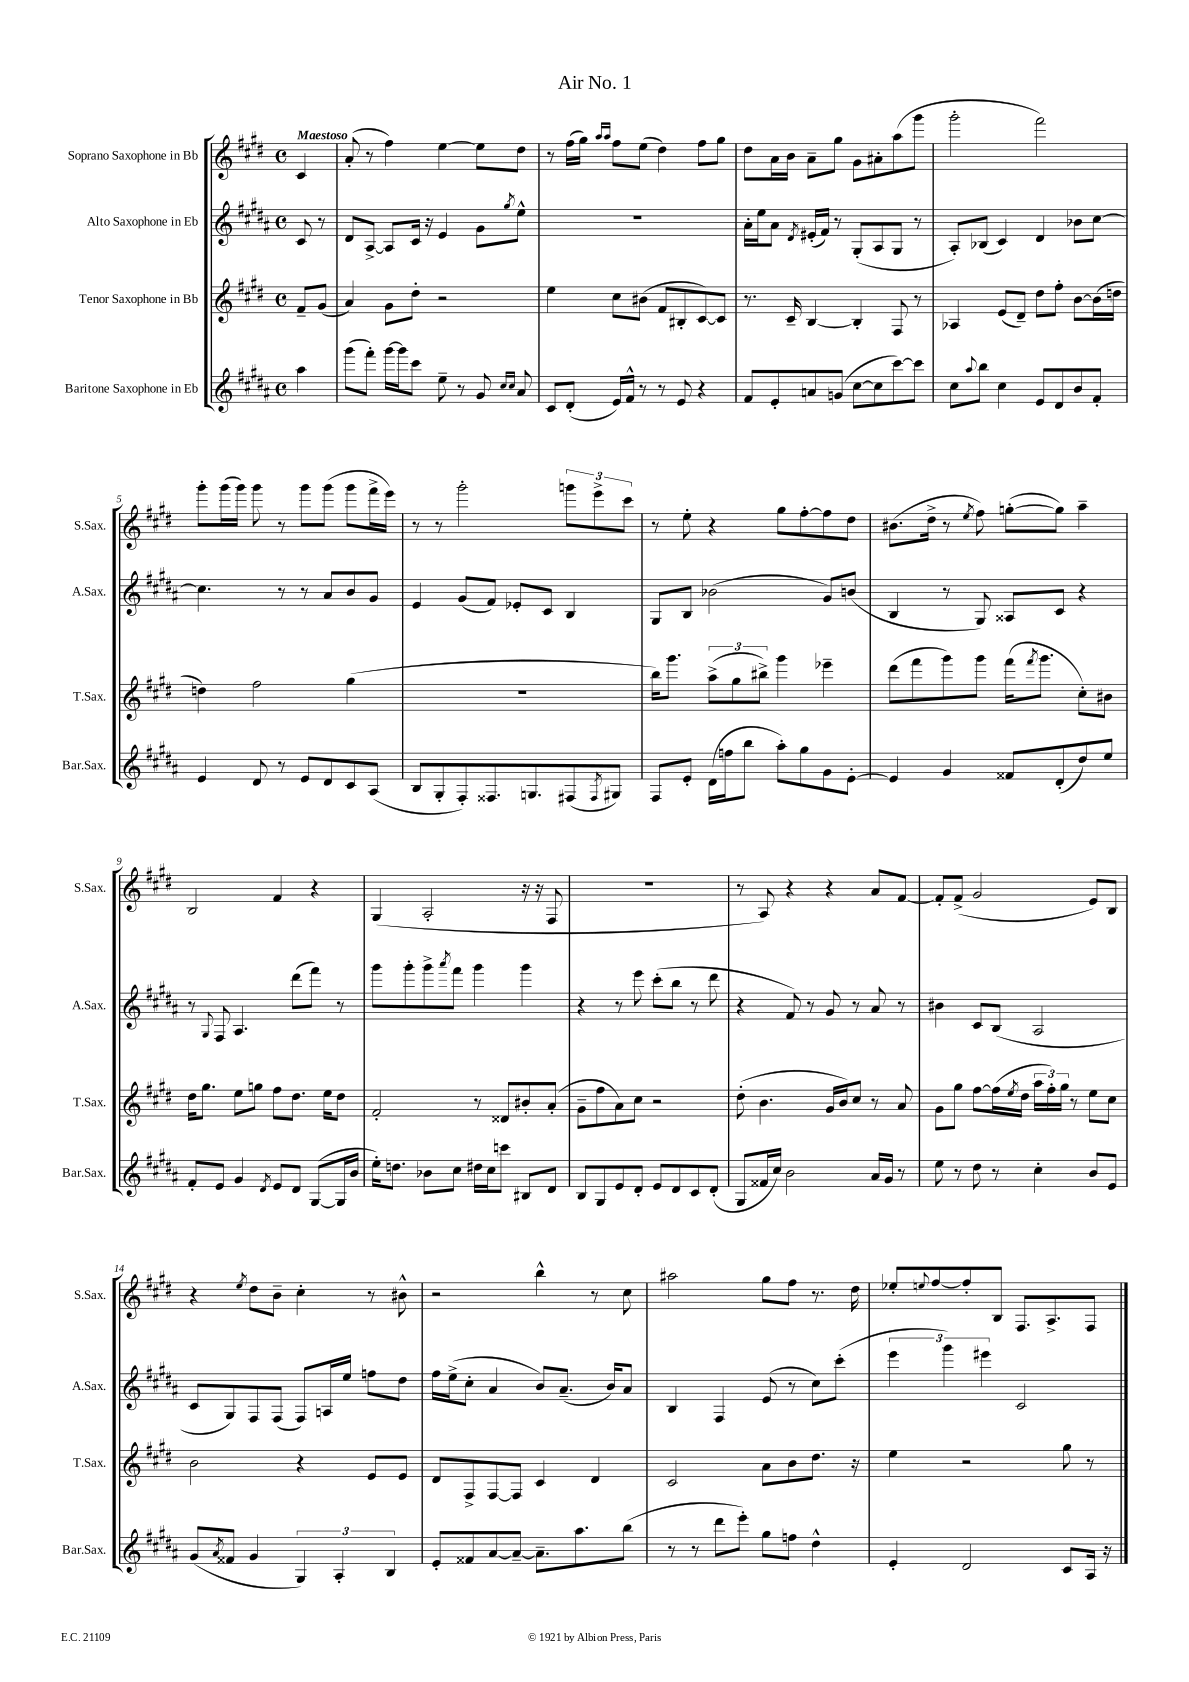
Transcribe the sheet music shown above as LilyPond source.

\header { title = "Air No. 1" }
<<
\new StaffGroup <<
\new Staff = "s0" \with { instrumentName = "Soprano Saxophone in Bb" shortInstrumentName = "S.Sax." } {
    \clef treble \key e \major \defaultTimeSignature \time 4/4 \partial 4 \tempo "Maestoso"
    cis'4 |
    a'8-.( r8 fis''4) e''4~ e''8 dis''8 |
    r8 fis''16( gis''16) \grace { a''16 a''16 } fis''8 e''8( dis''4) fis''8 gis''8 |
    dis''8 a'16 b'16 a'8-- gis''8 gis'8 ais'8-. a''8( gis'''8 |
    gis'''2-. fis'''2) |
    gis'''8-. gis'''16( gis'''16) gis'''8 r8 gis'''8 gis'''8( gis'''8 fis'''16-> e'''16) |
    r8 r8 gis'''2-. \tuplet 3/2 { g'''8 e'''8-> cis'''8 } |
    r8 e''8-. r4 gis''8 fis''8~-. fis''8 dis''8 |
    bis'8.( dis''16-> r8 \acciaccatura { e''8 } fis''8) g''8~-.( g''8) a''4-- |
    b2 fis'4 r4 |
    gis4( a2-. r16 r16 fis8 |
    R1 |
    r8 a8) r4 r4 a'8 fis'8~ |
    fis'8-. fis'8->( gis'2 e'8) b8 |
    r4 \acciaccatura { e''8 } dis''8 b'8-- cis''4-. r8 bis'8-^ |
    r2 b''4-^ r8 cis''8 |
    ais''2 gis''8 fis''8 r8. dis''16 |
    ees''8-. \appoggiatura { e''8 } fis''8~ fis''8-. b8 fis8. a8.-> fis8 \bar "|." |
}
\new Staff = "s1" \with { instrumentName = "Alto Saxophone in Eb" shortInstrumentName = "A.Sax." } {
    \clef treble \key b \major \defaultTimeSignature \time 4/4 \partial 4
    cis'8 r8 |
    dis'8 ais8~-> ais8 cis'16 r16 e'4 gis'8 \acciaccatura { gis''8 } e''8-^ |
    R1 |
    ais'16-. e''16 ais'8 \acciaccatura { dis'8 } eis'16-.( fis'16) r8 gis8-.( ais8 gis8 r8 |
    ais8-.) bes8( cis'4) dis'4 bes'8 cis''8~ |
    cis''4. r8 r8 ais'8 b'8 gis'8 |
    e'4 gis'8( fis'8) ees'8-. cis'8 b4 |
    gis8 b8 bes'2( gis'8) b'8( |
    b4 r8 gis8) aisis8 cis'8 r4 |
    r8 \appoggiatura { gis8 } fis8 ais4. dis'''8( fis'''8) r8 |
    gis'''8 gis'''8-. gis'''8-> \acciaccatura { ais'''8 } fis'''8 gis'''4 gis'''4 |
    r4 r8 e'''8 cis'''8-.( b''8 r8 dis'''8 |
    r4 fis'8) r8 gis'8 r8 ais'8 r8 |
    bis'4 cis'8 b8( ais2 |
    cis'8 gis8) fis8 fis8( fis8) a16 e''16 f''8 dis''8 |
    fis''16 e''16->( cis''8-. ais'4 b'8) ais'8.--( b'16) ais'8 |
    b4 fis4 e'8( r8 cis''8) cis'''8-.( |
    \tuplet 3/2 { e'''4 gis'''4) eis'''4 } cis'2 \bar "|." |
}
\new Staff = "s2" \with { instrumentName = "Tenor Saxophone in Bb" shortInstrumentName = "T.Sax." } {
    \clef treble \key e \major \defaultTimeSignature \time 4/4 \partial 4
    fis'8-- gis'8( |
    a'4) gis'8 dis''8-. r2 |
    e''4 cis''8 bis'8( fis'8 bis8-. cis'8~) cis'8 |
    r8. cis'16-- b4~ b4-. fis8 r8 |
    aes4 e'8( dis'8--) dis''8 fis''8-. b'8~ b'16( d''16 |
    d''4) fis''2 gis''4( |
    R1 |
    b''16) gis'''8. \tuplet 3/2 { a''8->( gis''8 bis''8->) } gis'''4 ees'''4-- |
    dis'''8( fis'''8 gis'''8) gis'''8 fis'''16( \acciaccatura { fis'''8 } gis'''8. cis''8-.) bis'8 |
    dis''16 gis''8. e''8 g''8 fis''8 dis''8. e''16 dis''8 |
    fis'2-. r8 disis'8 bis'8-. a'8-.( |
    gis'8-- fis''8 a'8) cis''8 r2 |
    dis''8-.( b'4. gis'16 b'16) cis''8 r8 a'8 |
    gis'8 gis''8 fis''8~ fis''16( \acciaccatura { e''8 } dis''16 \tuplet 3/2 { a''16 fis''16-.) gis''16 } r8 e''8 cis''8 |
    b'2 r4 e'8 e'8 |
    dis'8 fis8-> fis8~ fis8 cis'4 dis'4 |
    cis'2 a'8 b'8 dis''8. r16 |
    e''4 r2 gis''8 r8 \bar "|." |
}
\new Staff = "s3" \with { instrumentName = "Baritone Saxophone in Eb" shortInstrumentName = "Bar.Sax." } {
    \clef treble \key b \major \defaultTimeSignature \time 4/4 \partial 4
    ais''4 |
    gis'''8( fis'''8-.) gis'''16~ gis'''16 cis'''8 e''8-- r8 gis'8 \grace { cis''16 cis''16 } ais'8 |
    cis'8 dis'8-.( e'16) fis'16-^ r8 r8 e'8 r4 |
    fis'8 e'8-. a'8 g'8( cis''8~ cis''8 cis'''8~) cis'''8 |
    cis''8 \appoggiatura { ais''8 } b''8 cis''4 e'8 dis'8 b'8 fis'8-. |
    e'4 dis'8 r8 e'8 dis'8 cis'8 ais8( |
    b8 gis8-. fis8-.) fisis8. g8. fis8( \acciaccatura { fis8 } gis8) |
    fis8 e'8-. dis'16( f''16 b''8 ais''8-.) gis''8 gis'8 e'8~-. |
    e'4 gis'4 fisis'8 dis'8-.( dis''8) e''8 |
    fis'8-. e'8 gis'4 \acciaccatura { dis'8 } e'8 dis'8 gis8~( gis16 b'16 |
    e''16-.) d''8. bes'8 cis''8 dis''16 cis''16 c'''8 bis8 dis'8 |
    b8 gis8 e'8 dis'8-. e'8 dis'8 cis'8 dis'8-.( |
    gis8 fisis'16 cis''16) b'2 ais'16 gis'16 r8 |
    e''8 r8 dis''8 r8 cis''4-. b'8 e'8 |
    gis'8( \acciaccatura { ais'8 } fisis'8 gis'4 \tuplet 3/2 { gis4) ais4-. b4 } |
    e'8-. fisis'8 ais'8~ ais'8~-- ais'8.-- ais''8. b''8( |
    r8 r8 dis'''8 e'''8-.) gis''8 f''8 dis''4-^ |
    e'4-. dis'2 cis'8 ais16 r16 \bar "|." |
}
>>
>>
